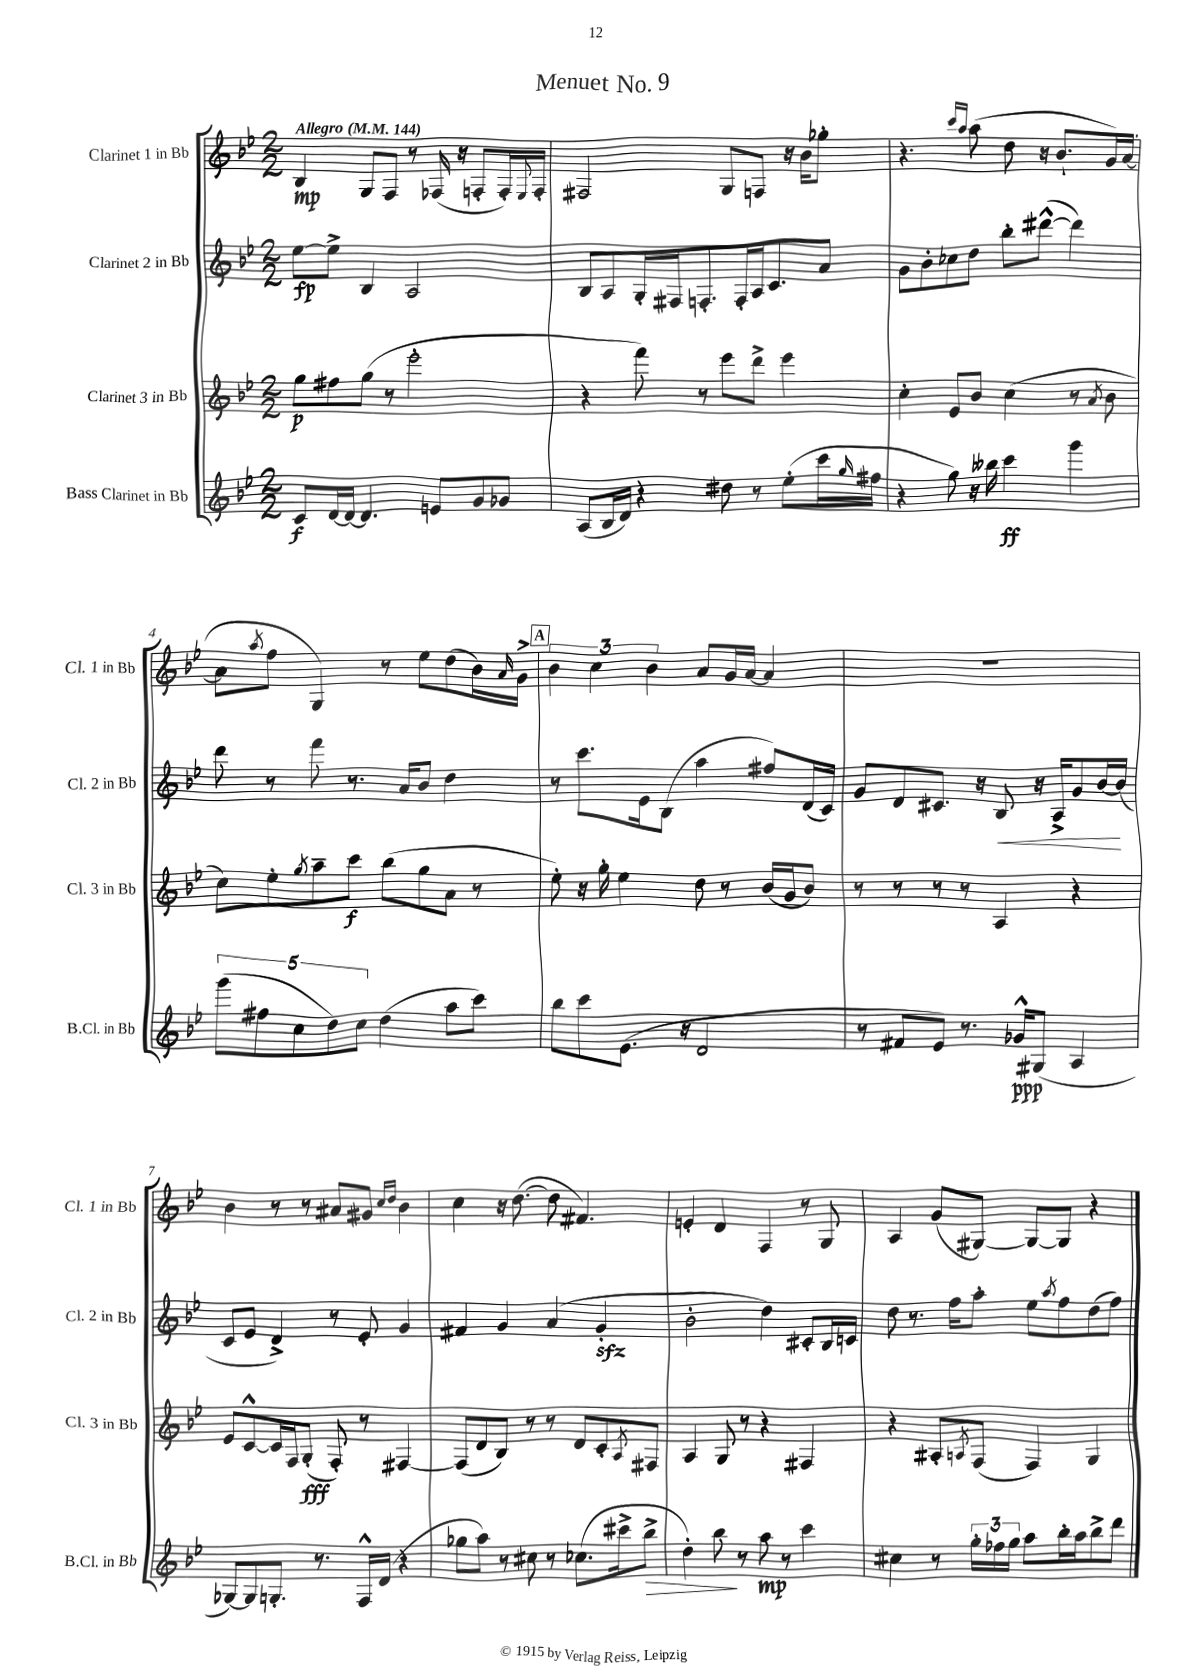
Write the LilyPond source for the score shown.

\header { title = "Menuet No. 9" }
<<
\new StaffGroup <<
\new Staff = "s0" \with { instrumentName = "Clarinet 1 in Bb" shortInstrumentName = "Cl. 1 in Bb" } {
    \clef treble \key bes \major \numericTimeSignature \time 2/2 \tempo "Allegro" 4 = 144
    bes4\mp g8 f8 r8 fes16( r16 f8-. f16-.) \appoggiatura { ees8 } f16-. |
    fis2 g8 f8 r16 bes'16 ges''8-. |
    r4. \grace { c'''16 a''16 } a''8( d''8 r16 bes'8.-! g'16) a'16~( |
    a'8 \acciaccatura { a''8 } f''8 g4) r8 ees''8 d''8( bes'16) \grace { a'16 } g'16-> |
    \mark \markup { \box "A" } \tuplet 3/2 { bes'4 c''4 bes'4 } a'8 g'16 a'16~ a'4 |
    R1 |
    bes'4 r8 r8 ais'8 gis'8 \grace { c''16 d''16 } bes'4 |
    c''4 r16 d''8.~( d''8 fis'4.) |
    e'4-. d'4 f4 r8 g8 |
    a4 g'8( gis8~) gis8~ gis8 r4 \bar "|." |
}
\new Staff = "s1" \with { instrumentName = "Clarinet 2 in Bb" shortInstrumentName = "Cl. 2 in Bb" } {
    \clef treble \key bes \major \numericTimeSignature \time 2/2
    ees''8~\fp ees''8-> bes4 a2 |
    bes8 a8 g16-. fis16 f8.-. f16-. a16 c'8. a'8 |
    g'8 bes'8-. ces''8 d''8 bes''8-. dis'''8~-^( dis'''4) |
    d'''8 r8 f'''8 r8. a'16 bes'8 d''4 |
    \mark \markup { \box "A" } r8 c'''8. ees'16 bes8( a''4 fis''8) d'16( c'16) |
    g'8 d'8 cis'8. r16 bes8\< r16 a16-> g'8 bes'16~\! bes'16( |
    c'8 ees'8 d'4->) r8 ees'8-. g'4 |
    fis'4 g'4 a'4( g'4-.\sfz |
    bes'2-. d''4) cis'8-. bes16 c'16 |
    d''8 r8. f''16 a''8-. ees''8 \acciaccatura { a''8 } f''8 d''8( f''8) \bar "|." |
}
\new Staff = "s2" \with { instrumentName = "Clarinet 3 in Bb" shortInstrumentName = "Cl. 3 in Bb" } {
    \clef treble \key bes \major \numericTimeSignature \time 2/2
    g''8\p fis''8 g''8( r8 ees'''2-. |
    r4 f'''8) r8 ees'''8 d'''8-> ees'''4 |
    c''4-. ees'8 bes'8 c''4( r8 \acciaccatura { a'8 } bes'8 |
    c''8) ees''8-. \acciaccatura { g''8 } a''8-- c'''8\f bes''8( g''8 a'8 r8 |
    \mark \markup { \box "A" } ees''8-.) r16 g''16-. ees''4 d''8 r8 bes'16( g'16 bes'8) |
    r8 r8 r8 r8 a4 r4 |
    ees'8 c'8~-^ c'16 f16 g8-.\fff( f8-.) r8 fis4~ |
    fis8( d'8 bes8) r8 r8 d'8 c'8-. \acciaccatura { a8 } fis8 |
    a4 g8 r8 r4 fis4 |
    r4 ais8-. \acciaccatura { a8 } f8( f4) g4 \bar "|." |
}
\new Staff = "s3" \with { instrumentName = "Bass Clarinet in Bb" shortInstrumentName = "B.Cl. in Bb" } {
    \clef treble \key bes \major \numericTimeSignature \time 2/2
    c'8\f d'16~ d'16~ d'4. e'8 g'8 ges'8 |
    a8( bes16 d'16) r4 dis''8 r8 ees''8-.( c'''16 \grace { g''16 } fis''16 |
    r4 g''8) r16 beses''16 c'''4\ff g'''4 |
    \tuplet 5/4 { g'''8( fis''8 c''8 d''8) c''8 } d''4( a''8 c'''8) |
    \mark \markup { \box "A" } bes''8 c'''8 ees'8.( r16 d'2 |
    r8 fis'8 ees'8) r8. ges'16-^\ppp gis8( a4 |
    ges8~) ges8 g8.-. r8. f16-^ d'16( r4 |
    ges''8 a''8) r8 cis''8 r8 ces''8.( cis'''16-> bes''8->\> |
    d''4-.) bes''8\! r8 a''8\mp r8 c'''4 |
    cis''4 r8 \tuplet 3/2 { g''16-. fes''16 g''16 } a''8 bes''16-. a''16 bes''8-> d'''8 \bar "|." |
}
>>
>>
